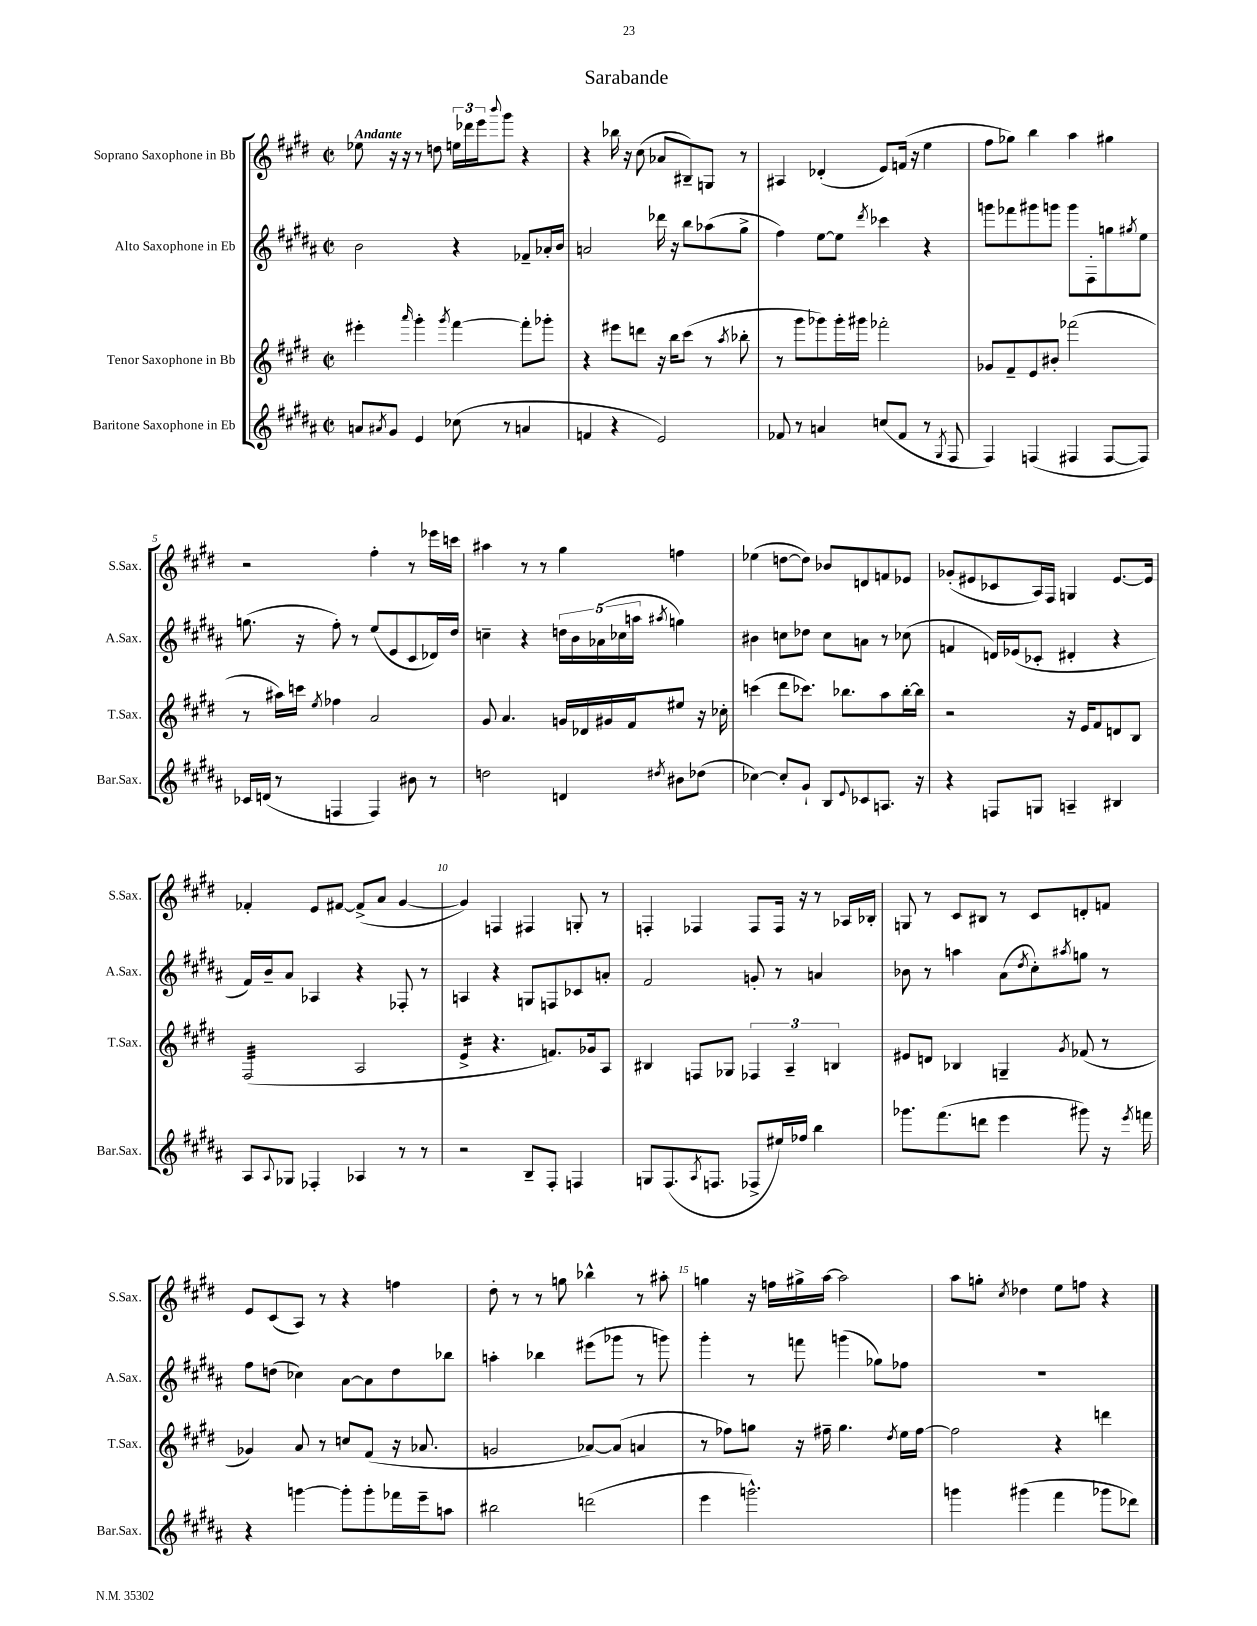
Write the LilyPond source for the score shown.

\header { title = "Sarabande" }
<<
\new StaffGroup <<
\new Staff = "s0" \with { instrumentName = "Soprano Saxophone in Bb" shortInstrumentName = "S.Sax." } {
    \clef treble \key e \major \defaultTimeSignature \time 2/2 \tempo "Andante"
    ees''8 r16 r16 r8 d''8 \tuplet 3/2 { e''16 des'''16 e'''16 } \appoggiatura { b'''8 } gis'''8 r4 |
    r4 bes''16 r16 cis''8( aes'8 bis8--) g8 r8 |
    ais4 des'4-.( e'8) f'16( r16 e''4 |
    fis''8 ges''8) b''4 a''4 gis''4 |
    r2 fis''4-. r8 ees'''16 c'''16 |
    ais''4 r8 r8 gis''4 f''4 |
    ees''4( d''8~ d''8) bes'8 d'8 f'8 ees'8 |
    ges'8-.( eis'8 ces'8 a16) fis16 g4 eis'8.~ eis'16 |
    fes'4-. e'8 fis'8~ fis'8->( a'8 gis'4~ |
    gis'4) f4 fis4 g8-. r8 |
    f4-. fes4 fes8 fes16 r16 r8 aes16 bes16-. |
    g8 r8 cis'8 bis8 r8 cis'8 d'8-. f'8 |
    e'8 cis'8( a8) r8 r4 f''4 |
    dis''8-. r8 r8 g''8 bes''4-^ r8 ais''8-. |
    g''4 r16 f''16 gis''16-> a''16~ a''2 |
    a''8 g''8-. \acciaccatura { cis''8 } des''4 e''8 f''8 r4 \bar "|." |
}
\new Staff = "s1" \with { instrumentName = "Alto Saxophone in Eb" shortInstrumentName = "A.Sax." } {
    \clef treble \key b \major \defaultTimeSignature \time 2/2
    b'2 r4 fes'8-- aes'16-. b'16 |
    a'2 des'''16 r16 b''8 aes''8( gis''8-> |
    fis''4) e''8~ e''8 \acciaccatura { dis'''8 } ces'''4 r4 |
    g'''8 fes'''8 gis'''8 g'''8 g'''8 fis8-. g''8 \acciaccatura { gis''8 } e''8 |
    g''8.( r16 fis''8-.) r8 e''8( e'8 cis'8 des'16) dis''16 |
    c''4-- r4 \tuplet 5/4 { d''16 b'16 aes'16( ces''16 a''16 } \acciaccatura { ais''8 } g''4) |
    bis'4 c''8 des''8 c''8 a'8 r8 ces''8( |
    f'4 d'16) ees'16( ces'8-. dis'4-. r4 |
    fis'16) b'16-- ais'8 aes4 r4 fes8-. r8 |
    a4 r4 g8 f8 ces'8 a'8-. |
    fis'2 g'8-. r8 a'4 |
    bes'8 r8 a''4 ais'8( \acciaccatura { dis''8 } cis''8-.) \acciaccatura { ais''8 } g''8 r8 |
    fis''8 d''8( ces''4) ais'8~ ais'8 d''8 bes''8 |
    a''4-. bes''4 eis'''8( ges'''8 r8 g'''8) |
    gis'''4-. r8 f'''8 g'''4( ges''8) fes''8 |
    R1 \bar "|." |
}
\new Staff = "s2" \with { instrumentName = "Tenor Saxophone in Bb" shortInstrumentName = "T.Sax." } {
    \clef treble \key e \major \defaultTimeSignature \time 2/2
    eis'''4-. \grace { a'''16 } gis'''4-. \acciaccatura { gis'''8 } fis'''4~ fis'''8-. ges'''8-. |
    r4 eis'''8 d'''8 r16 b''16 cis'''8( r8 \acciaccatura { a''8 } bes''8-. |
    r8 gis'''8 ges'''8) ges'''16-. gis'''16 fes'''2-. |
    ges'8 fis'8-- e'8 bis'8-. fes'''2( |
    r8 ais''16) c'''16 \acciaccatura { e''8 } fes''4 a'2 |
    gis'8 a'4. g'16 des'16 gis'16 fis'16 eis''8 r16 ces''16-. |
    c'''4( dis'''8 ces'''8.) bes''8. a''8 bes''16~-. bes''16 |
    r2 r16 e'16 fis'8 d'8 b8 |
    fis2:32( a2 |
    e'4:16-> r4. f'8.) ges'16 a8 |
    bis4 f8 ges8 \tuplet 3/2 { fes4 a4-- b4 } |
    eis'8 d'8 bes4 g4-- \acciaccatura { gis'8 } fes'8( r8 |
    ges'4) a'8 r8 c''8 fis'8( r16 aes'8. |
    g'2 aes'8~) aes'8( a'4 |
    r8 fes''8) g''8 r16 fis''16-- g''4. \acciaccatura { dis''8 } e''16 fis''16~ |
    fis''2 r4 d'''4 \bar "|." |
}
\new Staff = "s3" \with { instrumentName = "Baritone Saxophone in Eb" shortInstrumentName = "Bar.Sax." } {
    \clef treble \key b \major \defaultTimeSignature \time 2/2
    a'8 \acciaccatura { ais'8 } gis'8 e'4 ces''8( r8 a'4 |
    f'4 r4 e'2) |
    fes'8 r8 a'4 c''8( fes'8 r8 \acciaccatura { gis8 } fis8 |
    fis4) f4( fis4 fis8~ fis8) |
    ces'16 d'16( r8 f4 f4) bis'8 r8 |
    d''2 d'4 \acciaccatura { dis''8 } bis'8 des''8( |
    ces''4~) ces''8-. gis'8-! b8 \appoggiatura { e'8 } ces'8 a8. r16 |
    r4 f8 g8 a4-- bis4 |
    ais8 \appoggiatura { ais8 } ges8 fes4-. aes4 r8 r8 |
    r2 b8-- fis8-. f4 |
    g8 fis8.( \acciaccatura { ais8 } f8. fes8-> eis''16) fes''16 b''4 |
    ges'''8. fis'''8.( d'''8 e'''4 gis'''8) r16 \acciaccatura { e'''8 } f'''16 |
    r4 g'''4~ g'''8-. g'''8-. fes'''16 e'''16-- a''8 |
    bis''2 d'''2( |
    e'''4 g'''2.-^) |
    g'''4 gis'''4( fis'''4 ges'''8 des'''8) \bar "|." |
}
>>
>>
\layout { \context { \Score \override BarNumber.break-visibility = ##(#f #t #t) barNumberVisibility = #(every-nth-bar-number-visible 5) } }
